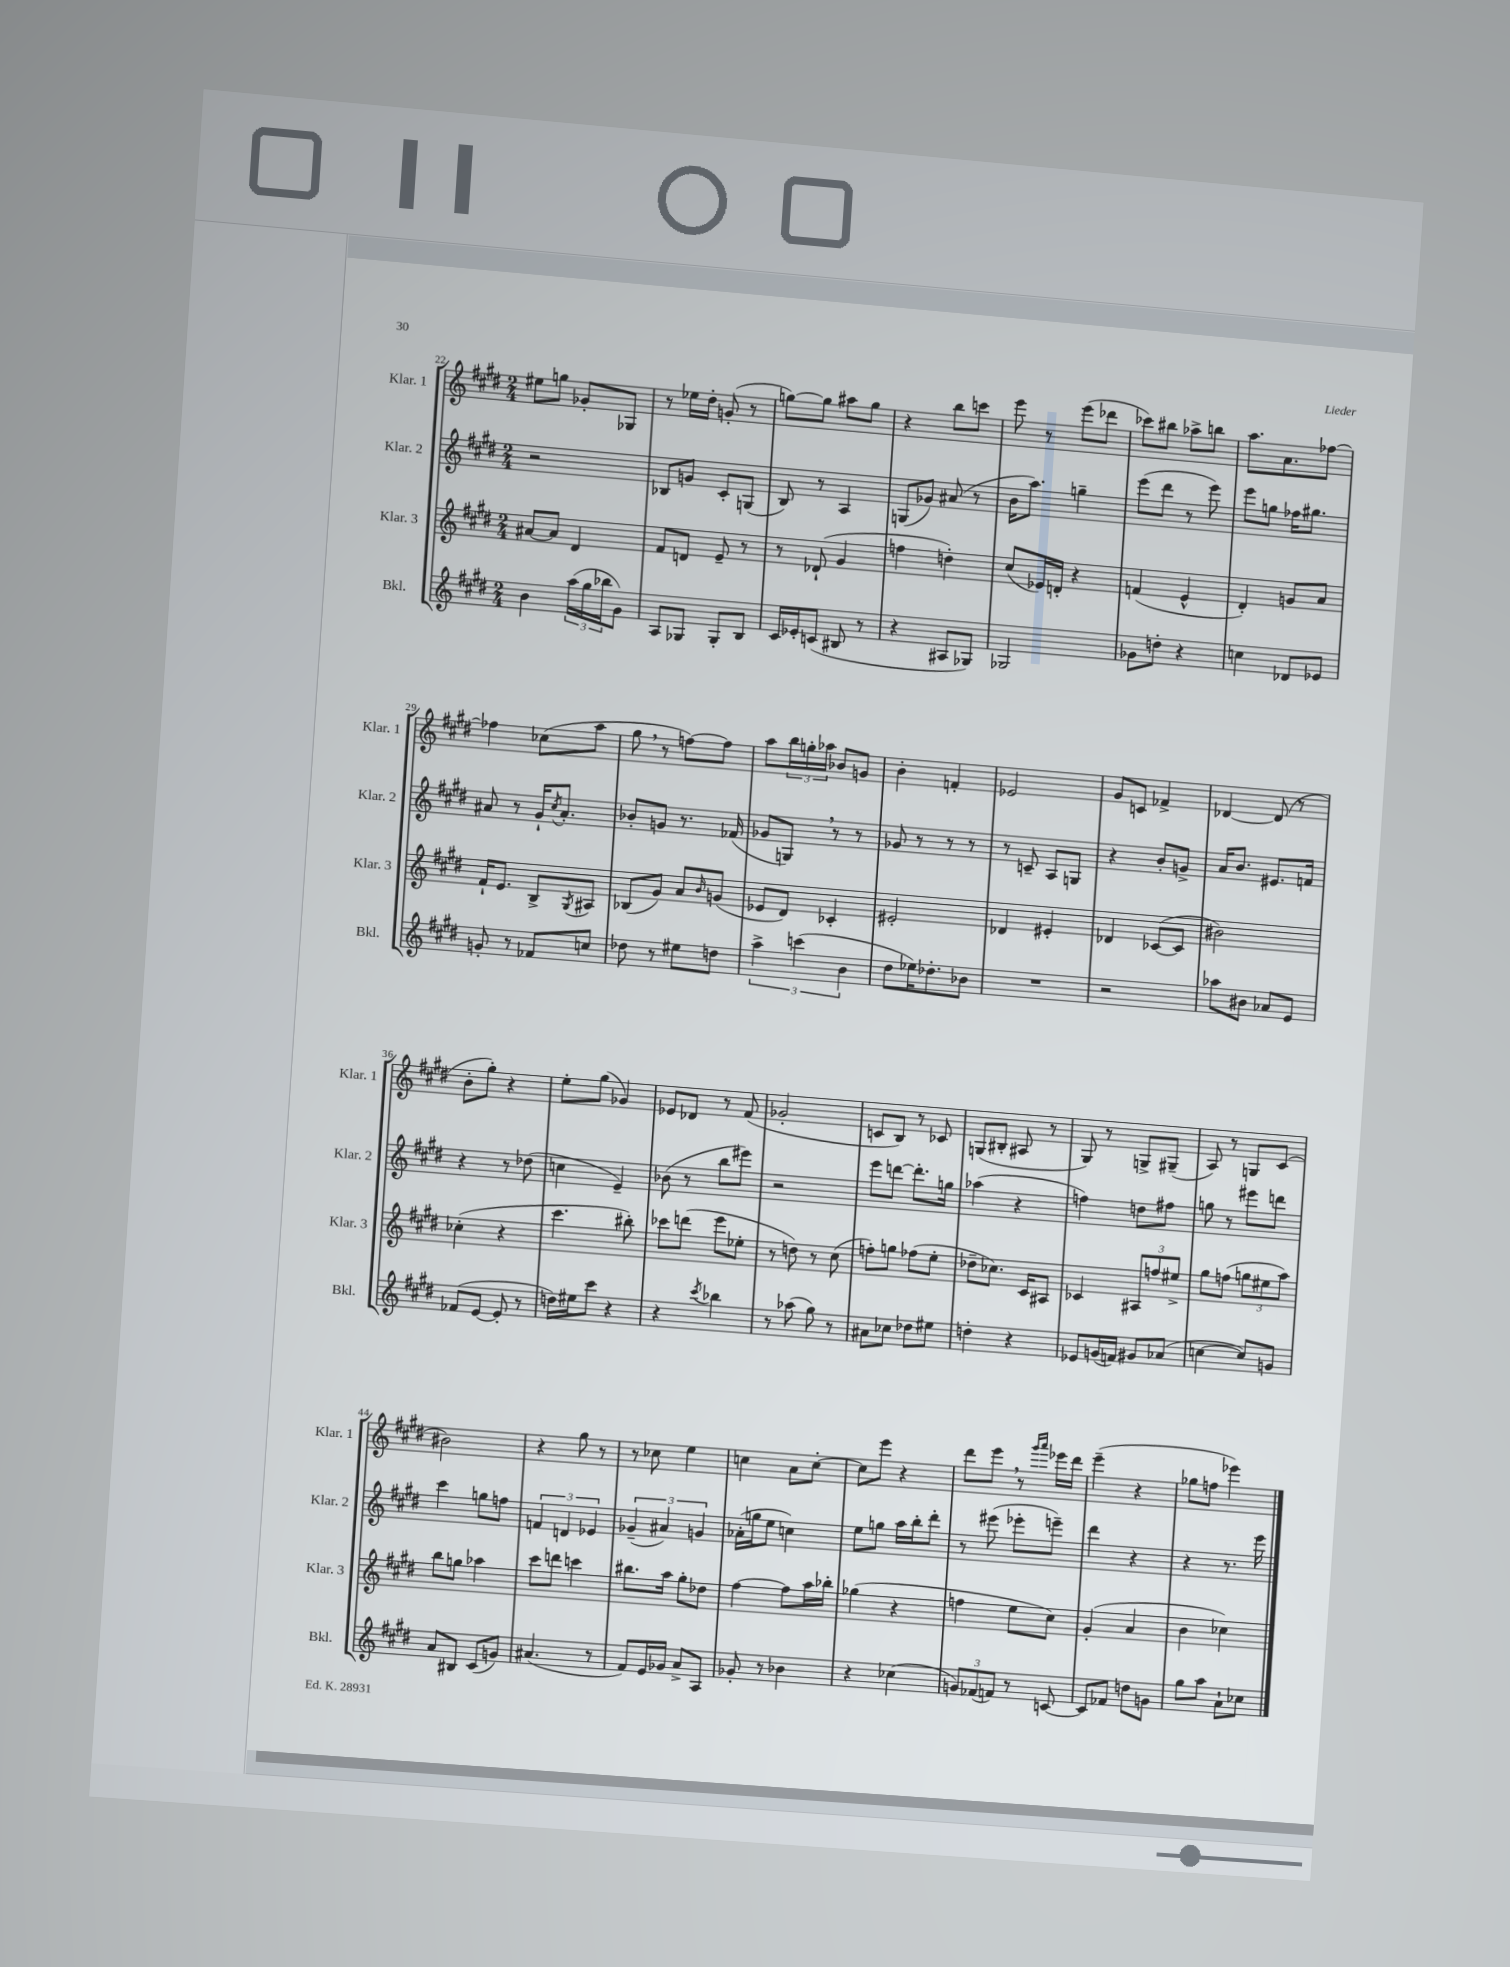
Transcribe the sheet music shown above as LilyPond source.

<<
\new StaffGroup <<
\new Staff = "s0" \with { instrumentName = "Klar. 1" shortInstrumentName = "Klar. 1" } {
    \clef treble \key e \major \numericTimeSignature \time 2/4
    eis''8 g''8 ges'8-. ges8 |
    r8 ees''16 dis''16-. g'8-.( r8 |
    g''8~) g''8 ais''8 g''8 |
    r4 b''8 c'''8 |
    e'''8 r8 e'''8( des'''8 |
    ces'''8) bis''8 aes''8-> b''8 |
    a''8. a'8. fes''8~ |
    fes''4 ces''8( a''8 |
    gis''8 \breathe r8 f''8~) f''8 |
    a''8 \tuplet 3/2 { b''16 g''16-. aes''16 } bes'8 g'8 |
    b'4-. f'4-. |
    ees'2 |
    gis'8 c'8 fes'4-> |
    des'4~ des'8( r8 |
    b'8-. gis''8-.) r4 |
    e''8-. gis''8( ges'4) |
    ees'8 des'8 r8 fis'8( |
    ges'2-. |
    c'8 b8) r8 ces'8 |
    g8( bis8-. ais8 r8 |
    gis8) r8 g8-> gis8--( |
    a8) r8 g8 cis'8( |
    bis'2) |
    r4 gis''8 r8 |
    r8 ces''8 e''4 |
    c''4 a'8 c''8~-. |
    c''8 e'''8 r4 |
    dis'''8 e'''8 \breathe r8 \grace { gis'''16 a'''16 } ees'''16 dis'''16 |
    e'''4--( r4 |
    ges''8 f''8 ees'''4) \bar "|." |
}
\new Staff = "s1" \with { instrumentName = "Klar. 2" shortInstrumentName = "Klar. 2" } {
    \clef treble \key e \major \numericTimeSignature \time 2/4
    r2 |
    bes8 g'8 cis'8-. g8( |
    b8) r8 a4 |
    g8( ges'8) ais'8( r8 |
    b'16 a''8.) g''4-- |
    e'''8( dis'''8 r8 e'''8) |
    e'''8 g''8 fes''16 gis''8. |
    ais'8 r8 gis'16-! \acciaccatura { cis''8 } ais'8.-. |
    bes'8-. g'8 r8. fes'16( |
    ges'8 g8) \breathe r8 r8 |
    ges'8 r8 r8 r8 |
    r8 c'8-- a8 g8 |
    r4 b'8-. g'8-> |
    a'16 b'8. eis'8. f'16 |
    r4 r8 des''8( |
    c''4 e'4--) |
    bes'8( r8 b''8 eis'''8) |
    r2 |
    e'''8 d'''8~ d'''8.-. g''16 |
    aes''4( r4 |
    f''4) d''8 fis''8 |
    g''8 r8 eis'''8 d'''8 |
    cis'''4 g''8 f''8 |
    \tuplet 3/2 { f'4 d'4 ees'4 } |
    \tuplet 3/2 { ges'4--( ais'4) g'4 } |
    aes'16-.( g''16 e''8 c''4) |
    e''8 g''8 a''16 b''16-. dis'''8-. |
    r8 eis'''8( ees'''8-. e'''8--) |
    dis'''4 r4 |
    r4 r8. e'''16 \bar "|." |
}
\new Staff = "s2" \with { instrumentName = "Klar. 3" shortInstrumentName = "Klar. 3" } {
    \clef treble \key e \major \numericTimeSignature \time 2/4
    ais'8~ ais'8 dis'4 |
    fis'8 d'8 e'8-- r8 |
    r8 des'8-!( gis'4 |
    f''4 d''4-.) |
    cis''8( ees'16) d'16-. r4 |
    f'4( e'4-^ |
    dis'4-.) g'8 a'8 |
    fis'16-! e'8. b8-> \acciaccatura { gis8 } ais8 |
    bes8( gis'8) a'8 \grace { b'16 } g'8( |
    ees'8 dis'8) ces'4-. |
    eis'2-. |
    des'4 eis'4-. |
    des'4 ces'8~( ces'8 |
    bis'2) |
    ces''4-.( r4 |
    cis'''4. bis''8-.) |
    ces'''8 d'''8( e'''8 ees''8-. |
    r8 d''8) r8 cis''8( |
    f''8-.) g''8 fes''8( e''8-. |
    des''8-- ces''8.) cis'16 ais8 |
    ces'4 \tuplet 3/2 { ais8 f''8 eis''8-> } |
    gis''8 f''8( \tuplet 3/2 { g''8 eis''8 a''8) } |
    b''8 g''8 aes''4 |
    cis'''8 d'''8 c'''4 |
    bis''8. a''16 gis''8-. des''8 |
    fis''4~ fis''8 a''16 bes''16-. |
    ges''4( r4 |
    f''4 e''8 cis''8) |
    gis'4-.( a'4 |
    b'4 ces''4) \bar "|." |
}
\new Staff = "s3" \with { instrumentName = "Bkl." shortInstrumentName = "Bkl." } {
    \clef treble \key e \major \numericTimeSignature \time 2/4
    b'4 \tuplet 3/2 { a''16( gis''16 bes''16 } gis'8) |
    a8 ges8 ges8-. b8 |
    cis'16 ees'16-. c'8( bis8 r8 |
    r4 ais8 ges8) |
    ges2 |
    ges'8 d''8-. r4 |
    c''4 des'8 ees'8 |
    g'8-. r8 fes'8 c''8 |
    des''8 r8 eis''8 d''8 |
    \tuplet 3/2 { a''4-> c'''4( b'4 } |
    dis''8 ees''16) des''8.-. bes'8 |
    R2 |
    r2 |
    aes''8 bis'8 aes'8 e'8 |
    fes'8( e'8~ e'8-. r8 |
    d''16) eis''16 cis'''8 r4 |
    r4 \acciaccatura { cis'''8 } bes''4 |
    r8 aes''8( gis''8) r8 |
    ais'8 ces''8 des''8 eis''8 |
    d''4-. r4 |
    ees'8 g'16( f'16) gis'8 aes'8( |
    c''4~ c''8) g'8 |
    a'8 bis8 cis'8( g'8) |
    ais'4.( r8 |
    fis'8) e'16 ges'16 a'8-> a8 |
    ges'8-. r8 bes'4 |
    r4 ces''4( |
    \tuplet 3/2 { g'8) fes'8( f'8) } r8 c'8~ |
    c'8 fes'8 d''8 g'8 |
    gis''8 a''8 a'8-! ces''8 \bar "|." |
}
>>
>>
\layout { \context { \Score currentBarNumber = #22 } }
